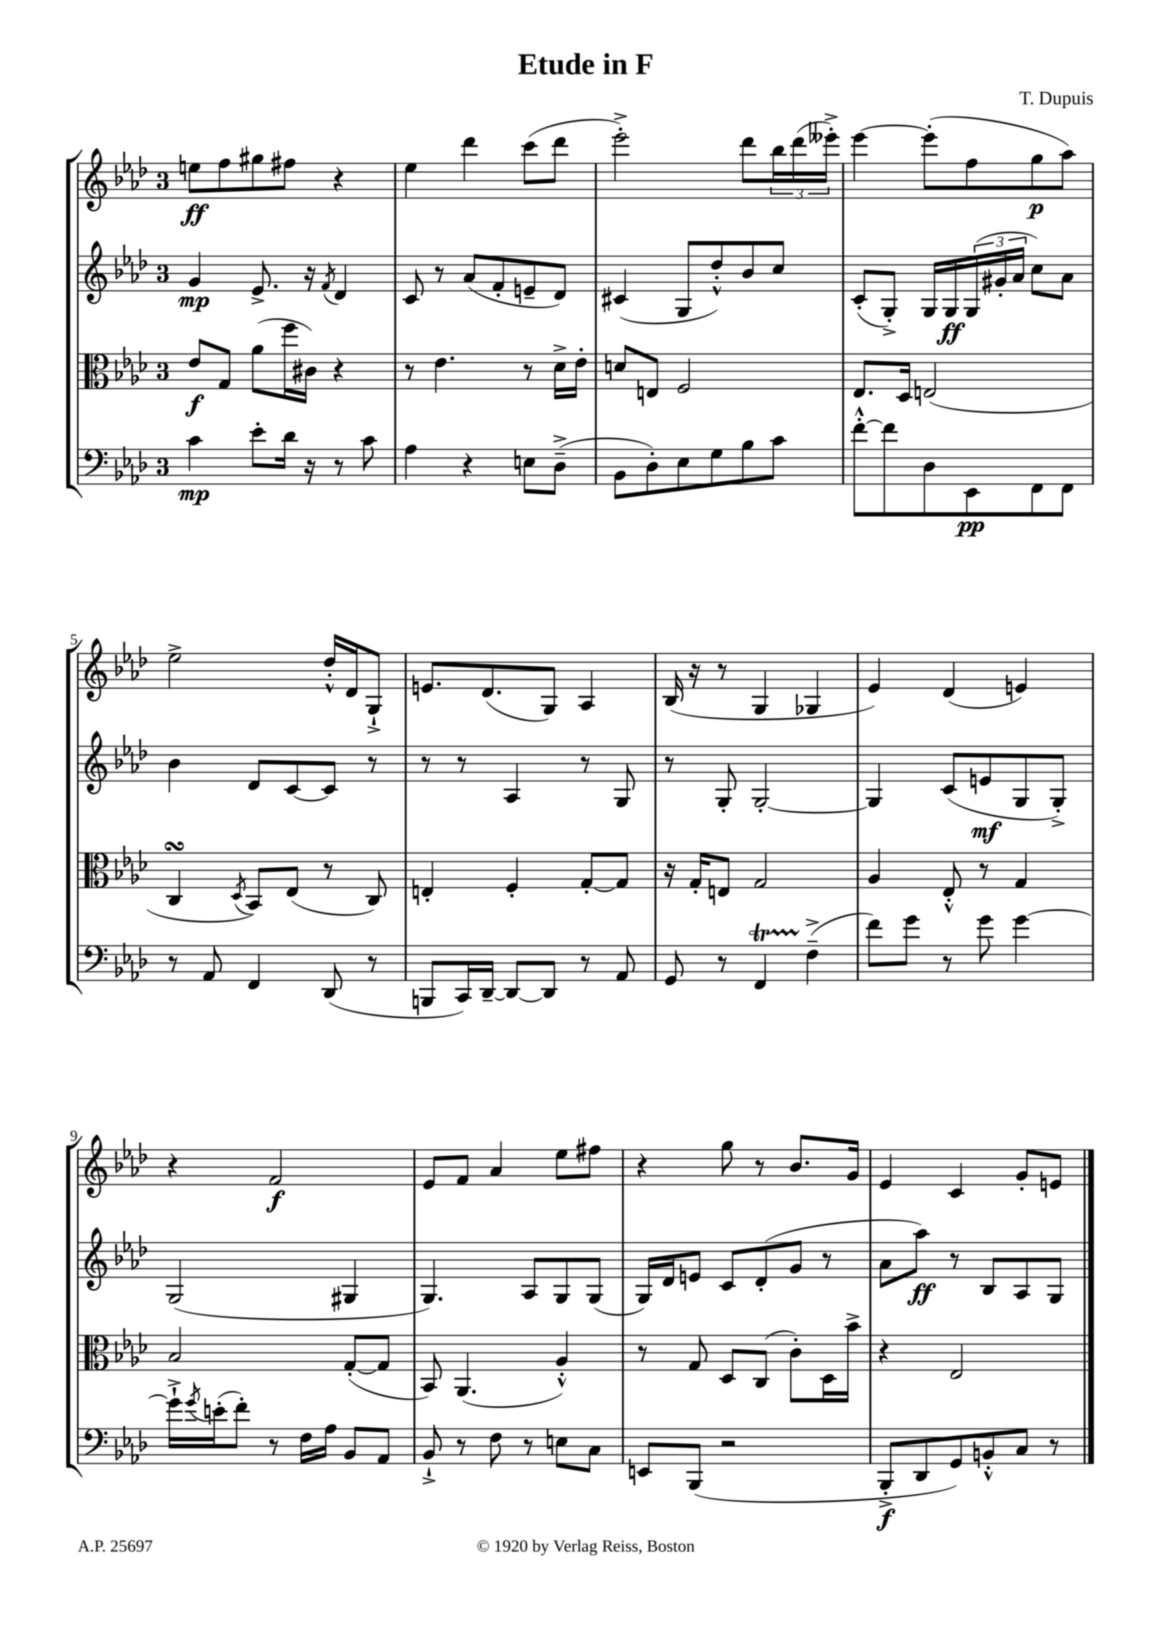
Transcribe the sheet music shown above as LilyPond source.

\header { title = "Etude in F" composer = "T. Dupuis" }
<<
\new StaffGroup <<
\new Staff = "s0" {
    \clef treble \key aes \major \once \override Staff.TimeSignature.style = #'single-digit \time 3/4
    e''8\ff f''8 gis''8 fis''8 r4 |
    ees''4 des'''4 c'''8( des'''8 |
    ees'''2-.->) des'''8 \tuplet 3/2 { bes''16 des'''16( eeses'''16-.->) } |
    ees'''4~ ees'''8-.( f''8 g''8\p aes''8) |
    ees''2-> des''16-.-^ des'16 g8-!-> |
    e'8. des'8.( g8) aes4 |
    bes16( r16 r8 g4 ges4 |
    ees'4) des'4( e'4) |
    r4 f'2\f |
    ees'8 f'8 aes'4 ees''8 fis''8 |
    r4 g''8 r8 bes'8. g'16 |
    ees'4 c'4 g'8-. e'8 \bar "|." |
}
\new Staff = "s1" {
    \clef treble \key aes \major \once \override Staff.TimeSignature.style = #'single-digit \time 3/4
    g'4\mp ees'8.-> r16 \acciaccatura { f'8 } des'4 |
    c'8 r8 aes'8( f'8-. e'8-- des'8) |
    cis'4( g8 des''8-.-^) bes'8 c''8 |
    c'8-.( g8-.->) g16 g16\ff \tuplet 3/2 { g16( gis'16-. aes'16 } c''8) aes'8 |
    bes'4 des'8 c'8~ c'8 r8 |
    r8 r8 aes4 r8 g8 |
    r8 g8-. g2~-. |
    g4 c'8( e'8\mf g8 g8-.->) |
    g2( gis4 |
    g4.) aes8 g8 g8( |
    g16) des'16 e'8 c'8 des'8-.( g'8 r8 |
    aes'8 aes''8\ff) r8 bes8 aes8 g8 \bar "|." |
}
\new Staff = "s2" {
    \clef alto \key aes \major \once \override Staff.TimeSignature.style = #'single-digit \time 3/4
    ees'8\f g8 aes'8( f''16 cis'16) r4 |
    r8 ees'4. r8 des'16-> ees'16-. |
    d'8 e8 f2 |
    ees8. des16 e2( |
    c4\turn \acciaccatura { des8 } bes,8) ees8( r8 c8) |
    e4-. f4-. g8~-. g8 |
    r16 g16-. e8 g2 |
    aes4 ees8-.-^ r8 g4 |
    bes2 g8~-.( g8 |
    bes,8) aes,4.( aes4-.-^) |
    r8 g8 des8 c8( c'8-.) des16 bes'16-> |
    r4 ees2 \bar "|." |
}
\new Staff = "s3" {
    \clef bass \key aes \major \once \override Staff.TimeSignature.style = #'single-digit \time 3/4
    c'4\mp ees'8-. des'16 r16 r8 c'8 |
    aes4 r4 e8 des8--->( |
    bes,8 des8-.) ees8 g8 bes8 c'8 |
    f'8~-.-^ f'8 des8 ees,8\pp f,8 f,8 |
    r8 aes,8 f,4 des,8( r8 |
    b,,8 c,16) des,16~-- des,8~ des,8 r8 aes,8 |
    g,8 r8 f,4\startTrillSpan f4--->\stopTrillSpan( |
    f'8) g'8 r8 g'8 g'4~ |
    g'16-!-> \acciaccatura { g'8 } e'16-.( f'8-.) r8 f16 aes16 bes,8 aes,8 |
    bes,8-!-> r8 f8 r8 e8 c8 |
    e,8 bes,,8( r2 |
    bes,,8-.->\f des,8 g,8) b,8-.-^ c8 r8 \bar "|." |
}
>>
>>
